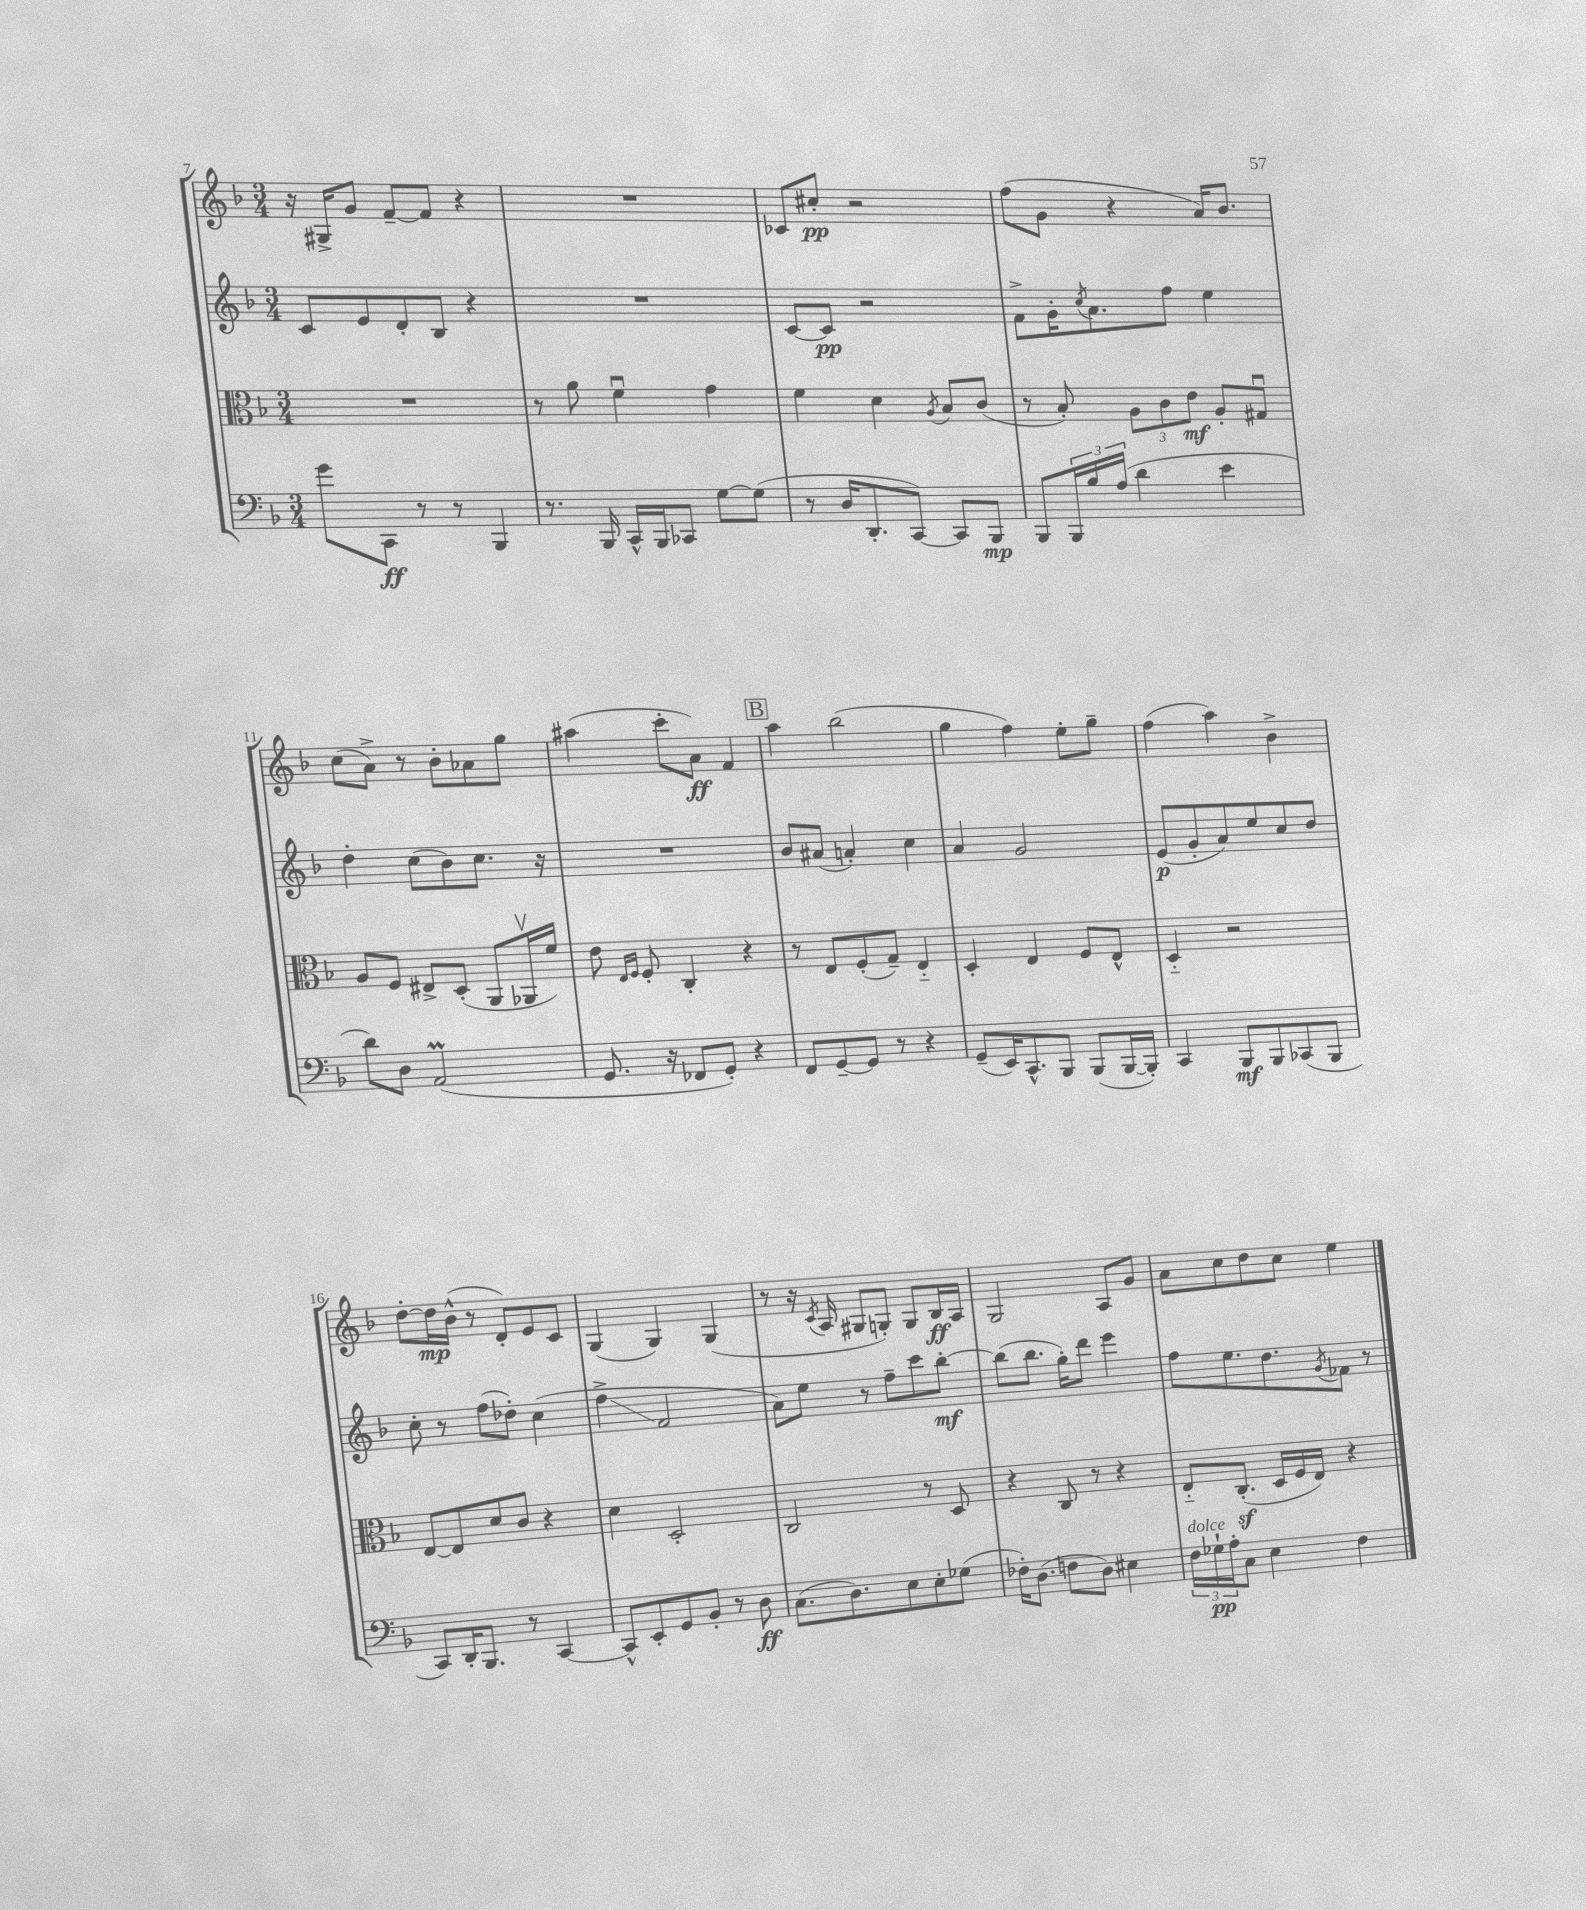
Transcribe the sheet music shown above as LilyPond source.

<<
\new StaffGroup <<
\new Staff = "s0" {
    \clef treble \key f \major \numericTimeSignature \time 3/4
    r16 gis16-> g'8 f'8~-- f'8 r4 |
    R2. |
    ces'8 cis''8-.\pp r2 |
    f''8( g'8 r4 a'16) bes'8. |
    c''8( a'8->) r8 bes'8-. aes'8 g''8 |
    ais''4( c'''8-. a'8\ff) f'4 |
    \mark \markup { \box "B" } a''4 bes''2( |
    g''4 f''4) e''8-. g''8-- |
    f''4( a''4) bes'4-> |
    d''8~-. d''16\mp bes'16-^( r8 d'8-.) e'8 c'8 |
    g4( g4) g4( |
    r8 r16 \acciaccatura { c'8 } a16 gis8 g8-.) g8 bes16\ff a16 |
    g2 a8 g'8 |
    a'8 c''8 d''8 c''8 e''4 \bar "|." |
}
\new Staff = "s1" {
    \clef treble \key f \major \numericTimeSignature \time 3/4
    c'8 e'8 d'8-. bes8 r4 |
    R2. |
    c'8~ c'8\pp r2 |
    f'8-> g'16-. \acciaccatura { c''8 } a'8. f''8 e''4 |
    d''4-. c''8( bes'8) c''8. r16 |
    R2. |
    \mark \markup { \box "B" } bes'8 ais'8( a'4-.) c''4 |
    a'4 g'2 |
    e'8\p( g'8-. a'8) e''8 c''8 d''8 |
    c''8-. r8 f''8( des''8-.) c''4( |
    f''4->\glissando f'2 |
    a'8) e''8 r8 f''8-- c'''8 bes''8~-.\mf |
    bes''8( bes''8. g''16-.) d'''8 e'''4 |
    f''8 e''8. d''8. \acciaccatura { g'8 } fes'8 r8 \bar "|." |
}
\new Staff = "s2" {
    \clef alto \key f \major \numericTimeSignature \time 3/4
    R2. |
    r8 a'8 f'4\downbow g'4 |
    f'4 d'4 \acciaccatura { a8 } bes8 c'8( |
    r8 bes8-.) \tuplet 3/2 { a8 c'8 e'8\mf } a8-. gis8\downbow |
    a8 f8 eis8-> d8-.( a,8 aes,16\upbow f'16) |
    e'8 \grace { e16 f16 } f8-. c4-. r4 |
    \mark \markup { \box "B" } r8 e8 f8-.( g8--) e4-_ |
    d4-. e4 f8 e8-^ |
    d4-_ r2 |
    e8~ e8 d'8 c'8 r4 |
    d'4 d2-. |
    c2 r8 d8 |
    r4 c8 r8 r4 |
    e8-_ c8.-.\sf( d16 f16 e16) r4 \bar "|." |
}
\new Staff = "s3" {
    \clef bass \key f \major \numericTimeSignature \time 3/4
    g'8 c,8\ff r8 r8 bes,,4 |
    r8. bes,,16 c,16-^ bes,,16 ces,8 g8~ g8( |
    r8 d16 d,8.-. c,8~) c,8 bes,,8\mp |
    bes,,8 \tuplet 3/2 { bes,,16 bes16 a16( } d'4 e'4 |
    d'8) d8 a,2\prall( |
    g,8. r16 fes,8 g,8-.) r4 |
    \mark \markup { \box "B" } f,8 g,8~-- g,8 r8 r4 |
    g,8--( e,16) c,8.-^ bes,,8 bes,,8( bes,,16~ bes,,16-.) |
    c,4 bes,,8\mf bes,,8 ces,8( bes,,8 |
    c,8) d,16-. bes,,8. r8 c,4~ |
    c,8-^ e,8-. g,8 bes,8-. r8 d8\ff |
    c8.( d8.) e8 e8-. ges8( |
    fes16-.) d8.( f8 d8) eis4 |
    \tuplet 3/2 { f16^\markup { \italic "dolce" } ges16-!\pp a16-. } c8 e4 f4 \bar "|." |
}
>>
>>
\layout { \context { \Score currentBarNumber = #7 } }
